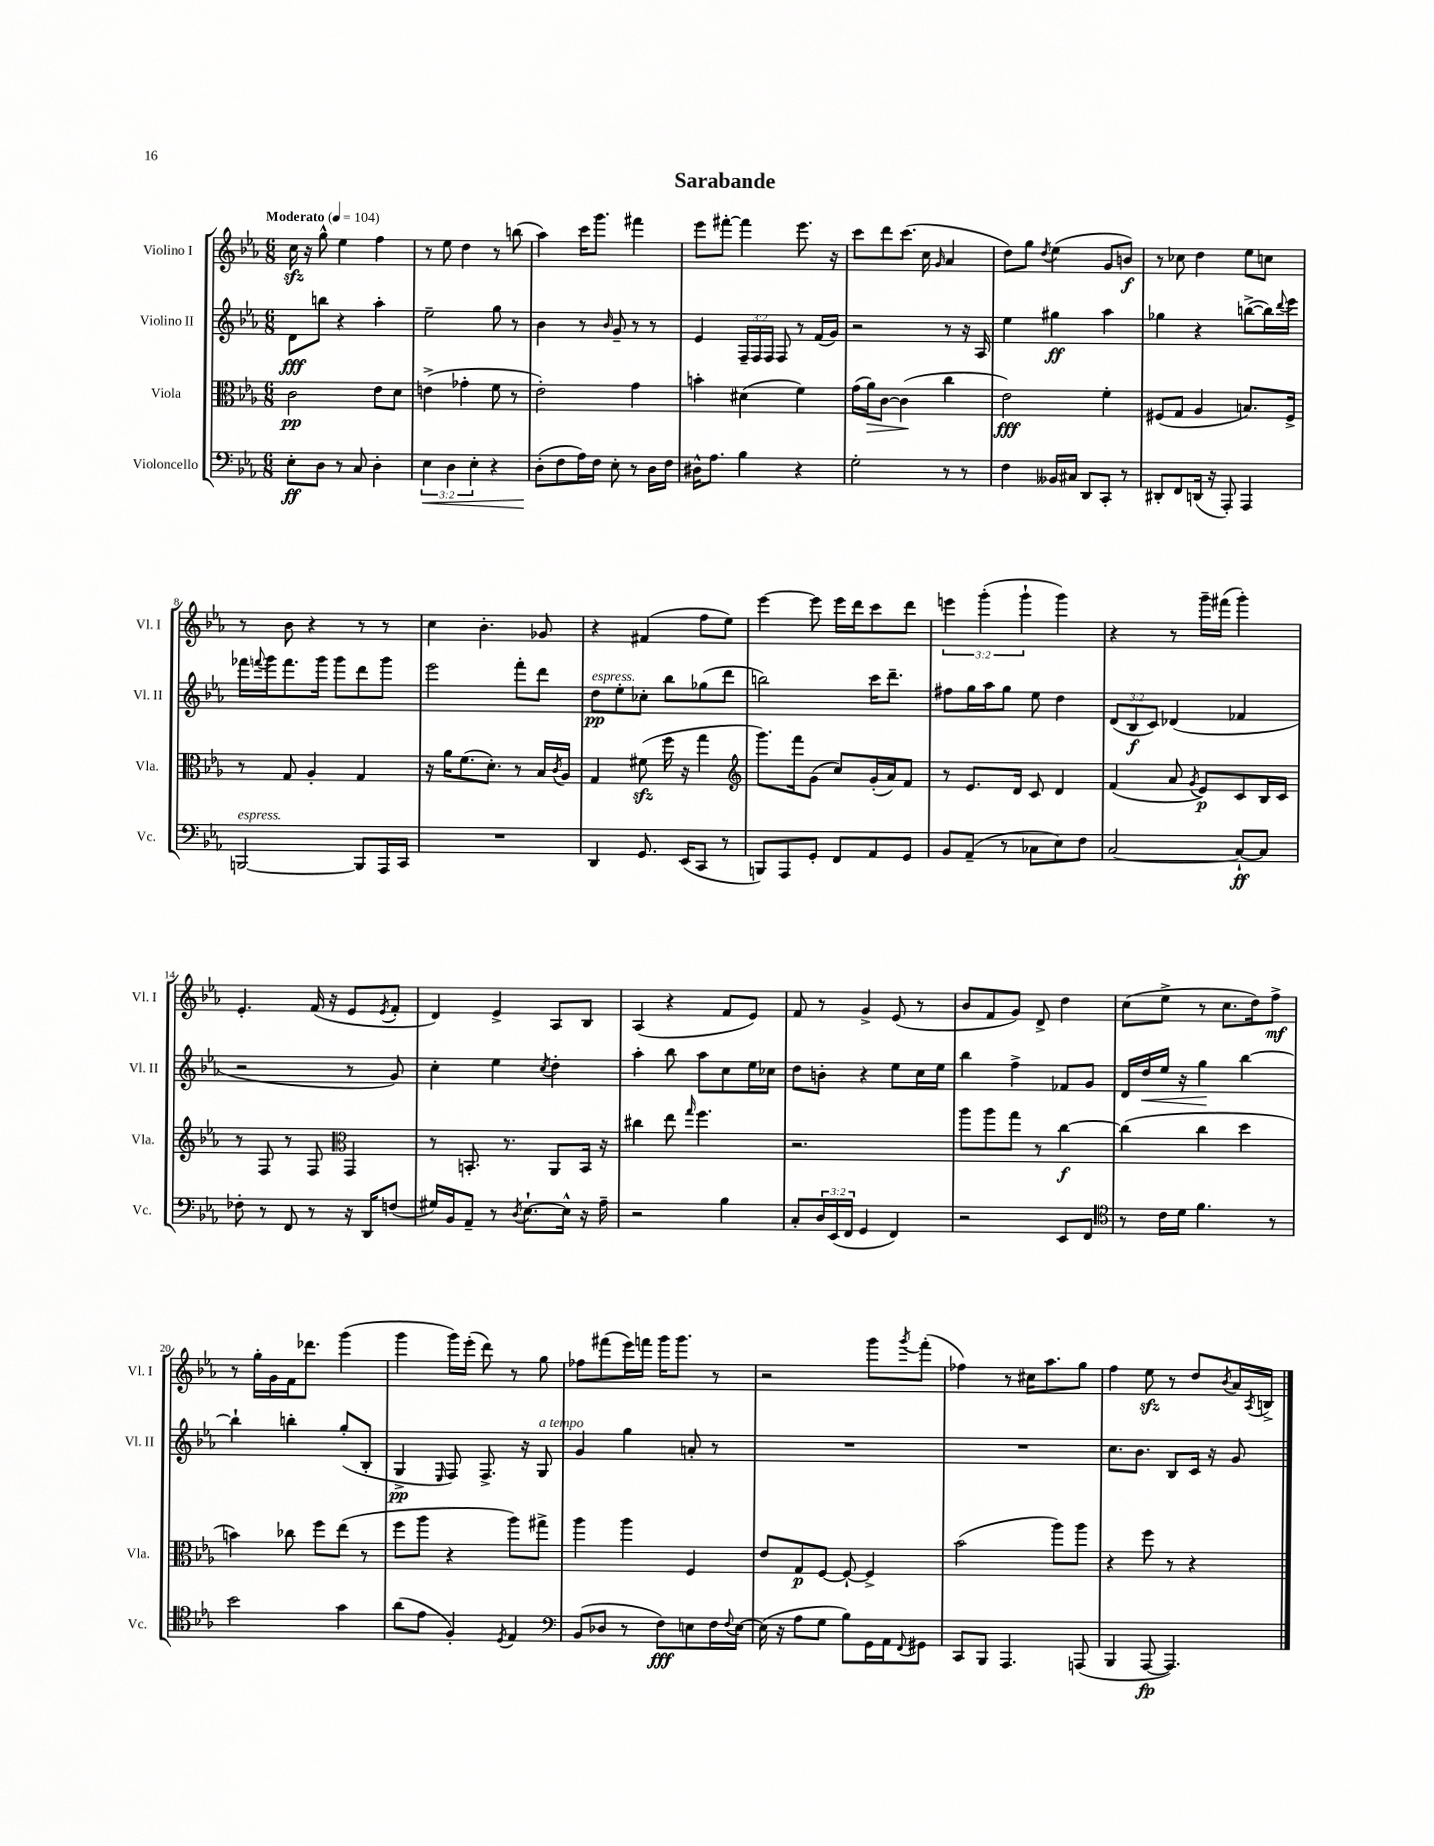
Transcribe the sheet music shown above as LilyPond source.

\header { title = "Sarabande" }
<<
\new StaffGroup <<
\new Staff = "s0" \with { instrumentName = "Violino I" shortInstrumentName = "Vl. I" } {
    \clef treble \key ees \major \numericTimeSignature \time 6/8 \override Staff.TupletNumber.text = #tuplet-number::calc-fraction-text \tempo "Moderato" 4 = 104
    c''16\sfz r16 g''8-^ ees''4 f''4 |
    r8 ees''8 d''4 r8 b''8( |
    aes''4) c'''16 g'''8. fis'''4 |
    ees'''8 fis'''8~-. fis'''4 ees'''8. r16 |
    c'''8 d'''8 c'''8.( c''16 \grace { g'16 } aes'4 |
    d''8) g''8 \acciaccatura { d''8 } ees''4( g'8 b'8\f) |
    r8 ces''8 d''4 ees''8 c''8 |
    r8 bes'8 r4 r8 r8 |
    c''4 bes'4.-. ges'8 |
    r4 fis'4( f''8 ees''8) |
    ees'''4~ ees'''8 ees'''16 d'''16 c'''8 d'''8 |
    \tuplet 3/2 { e'''4 g'''4-.( g'''4-! } g'''4) |
    r4 r8 g'''16-- fis'''16( g'''4-.) |
    ees'4.-. f'16( r16 ees'8 \acciaccatura { ees'8 } f'8-. |
    d'4) ees'4-> aes8 bes8 |
    aes4( r4 f'8 ees'8) |
    f'8 r8 g'4-> ees'8( r8 |
    bes'8 f'8 g'8) d'8-> d''4 |
    c''8( ees''8-> r8 c''8. d''16) f''8->\mf |
    r8 g''16-. g'16 f'16 des'''8. g'''4( |
    g'''4 g'''16) ees'''16-.( d'''8) r8 g''8 |
    fes''8 fis'''8( ees'''16) f'''16 g'''16 g'''8. r8 |
    r2 g'''8 \acciaccatura { g'''8 } f'''8-.( |
    fes''4) r8 cis''16 aes''8. g''8 |
    f''4 ees''8\sfz r8 d''8 \acciaccatura { bes'8 } aes'16 \acciaccatura { aes8 } b16-> \bar "|." |
}
\new Staff = "s1" \with { instrumentName = "Violino II" shortInstrumentName = "Vl. II" } {
    \clef treble \key ees \major \numericTimeSignature \time 6/8 \override Staff.TupletNumber.text = #tuplet-number::calc-fraction-text
    d'8\fff b''8 r4 aes''4-. |
    ees''2-- g''8 r8 |
    bes'4 r8 \grace { bes'16 } g'8-- r8 r8 |
    ees'4 \tuplet 3/2 { f16-- f16 f16 } f8 r8 f'16( g'16) |
    r2 r8 r16 aes16 |
    ees''4 gis''4\ff aes''4 |
    ges''4 r4 b''8~->( b''16) \appoggiatura { d'''8 } ees'''16 |
    fes'''16 \appoggiatura { f'''8 } g'''16 f'''8. g'''16 g'''8 d'''8 g'''8 |
    ees'''2 f'''8-. d'''8 |
    d''8\pp^\markup { \italic "espress." } ees''8-. ces''8-. bes''8 ges''8( d'''8 |
    b''2) c'''16 d'''8.-- |
    fis''8 g''16 aes''16 g''8 ees''8 d''4 |
    \tuplet 3/2 { d'8( bes8\f c'8) } des'4( fes'4 |
    r2 r8 g'8) |
    c''4-. ees''4 \acciaccatura { c''8 } d''4-. |
    aes''4-. bes''8 aes''8 c''8 ees''16 ces''16 |
    d''8 b'8-. r4 ees''8 c''16 ees''16 |
    bes''4 f''4-> fes'8 g'8 |
    d'16 d''16\< ees''16 r16 g''4\! bes''4~ |
    bes''4-! b''4-. g''8-.( bes8-. |
    g4->\pp \grace { ees16 } f8) f8.-> r16 g8^\markup { \italic "a tempo" } |
    g'4 g''4 a'8-. r8 |
    R2. |
    R2. |
    c''8. bes'8. bes8 c'16 r16 g'8 \bar "|." |
}
\new Staff = "s2" \with { instrumentName = "Viola" shortInstrumentName = "Vla." } {
    \clef alto \key ees \major \numericTimeSignature \time 6/8
    c'2\pp ees'8 d'8 |
    e'4->( ges'4-. f'8 r8 |
    ees'2-.) g'4 |
    b'4-. dis'4( f'4) |
    g'16( aes'16\>) c'8~ c'4\!( c''4 |
    ees'2\fff) f'4-. |
    fis8( g8 aes4 b8.) fis16-> |
    r8 g8 aes4-. g4 |
    r16 aes'16 f'8.( d'8.-.) r8 bes16 \acciaccatura { c'8 } aes16 |
    g4 fis'8\sfz( f''16 r16 g''4 |
    \clef treble g'''8.) f'''16 g'8( c''8) g'16-.( aes'16) f'8 |
    r8 ees'8. d'16 c'8 d'4 |
    f'4( aes'8 \acciaccatura { g'8 } ees'8\p) c'8 bes16 c'16 |
    r8 f8 r8 f8 \clef alto g,4 |
    r8 b,8.-. r8. aes,8 b,16 r16 |
    cis''4 ees''8 \grace { g''16 } f''4. |
    r2. |
    aes''8 aes''8 g''8 r8 c''4~\f |
    c''4( c''4 d''4 |
    b'4) ces''8 f''8 ees''8( r8 |
    f''8 aes''8 r4 aes''8) gis''8-> |
    aes''4 aes''4 f4 |
    ees'8 g8\p f8~ f8~-! f4-> |
    bes'2( aes''8) aes''8 |
    r4 f''8 r8 r4 \bar "|." |
}
\new Staff = "s3" \with { instrumentName = "Violoncello" shortInstrumentName = "Vc." } {
    \clef bass \key ees \major \numericTimeSignature \time 6/8 \override Staff.TupletNumber.text = #tuplet-number::calc-fraction-text
    ees8-.\ff d8 r8 c8 d4-. |
    \tuplet 3/2 { ees4\< d4 ees4-. } r4 |
    d8-.\!( f8 aes16) f16 ees8-. r8 d16 f16 |
    dis16-^ aes8. bes4 r4 |
    g2-. r8 r8 |
    f4 beses,16 cis16 d,8 c,8-. r8 |
    dis,8-. f,8 d,16( r16 aes,,8-.) aes,,4 |
    b,,2~^\markup { \italic "espress." } b,,8 aes,,16 c,16 |
    R2. |
    d,4 g,8. ees,16( c,8 r8 |
    b,,8) aes,,8 g,8-. f,8 aes,8 g,8 |
    bes,8 aes,8--( r8 ces8 ees8) f8 |
    c2~ c8~-!\ff c8 |
    fes8-. r8 f,8 r8 r16 d,16 f8( |
    gis16) bes,16 aes,8-- r8 \acciaccatura { d8 } ees8.~-! ees16-^ r16 aes16-- |
    r2 bes4 |
    c8-. \tuplet 3/2 { d16 ees,16( f,16 } g,4 f,4) |
    r2 ees,8 f,8 |
    \clef tenor r8 c'16 d'16 f'4. r8 |
    bes'2 g'4 |
    aes'8( ees'8 f4-.) \acciaccatura { d8 } ees4 |
    \clef bass bes,8( des8 r8 f8\fff) e8 f16 \appoggiatura { f8 } e16~ |
    e16( r16 aes8 g8 bes8) g,16 aes,16 \appoggiatura { f,8 } gis,8 |
    c,8 bes,,8 aes,,4. a,,8( |
    bes,,4 aes,,8~\fp aes,,4.) \bar "|." |
}
>>
>>
